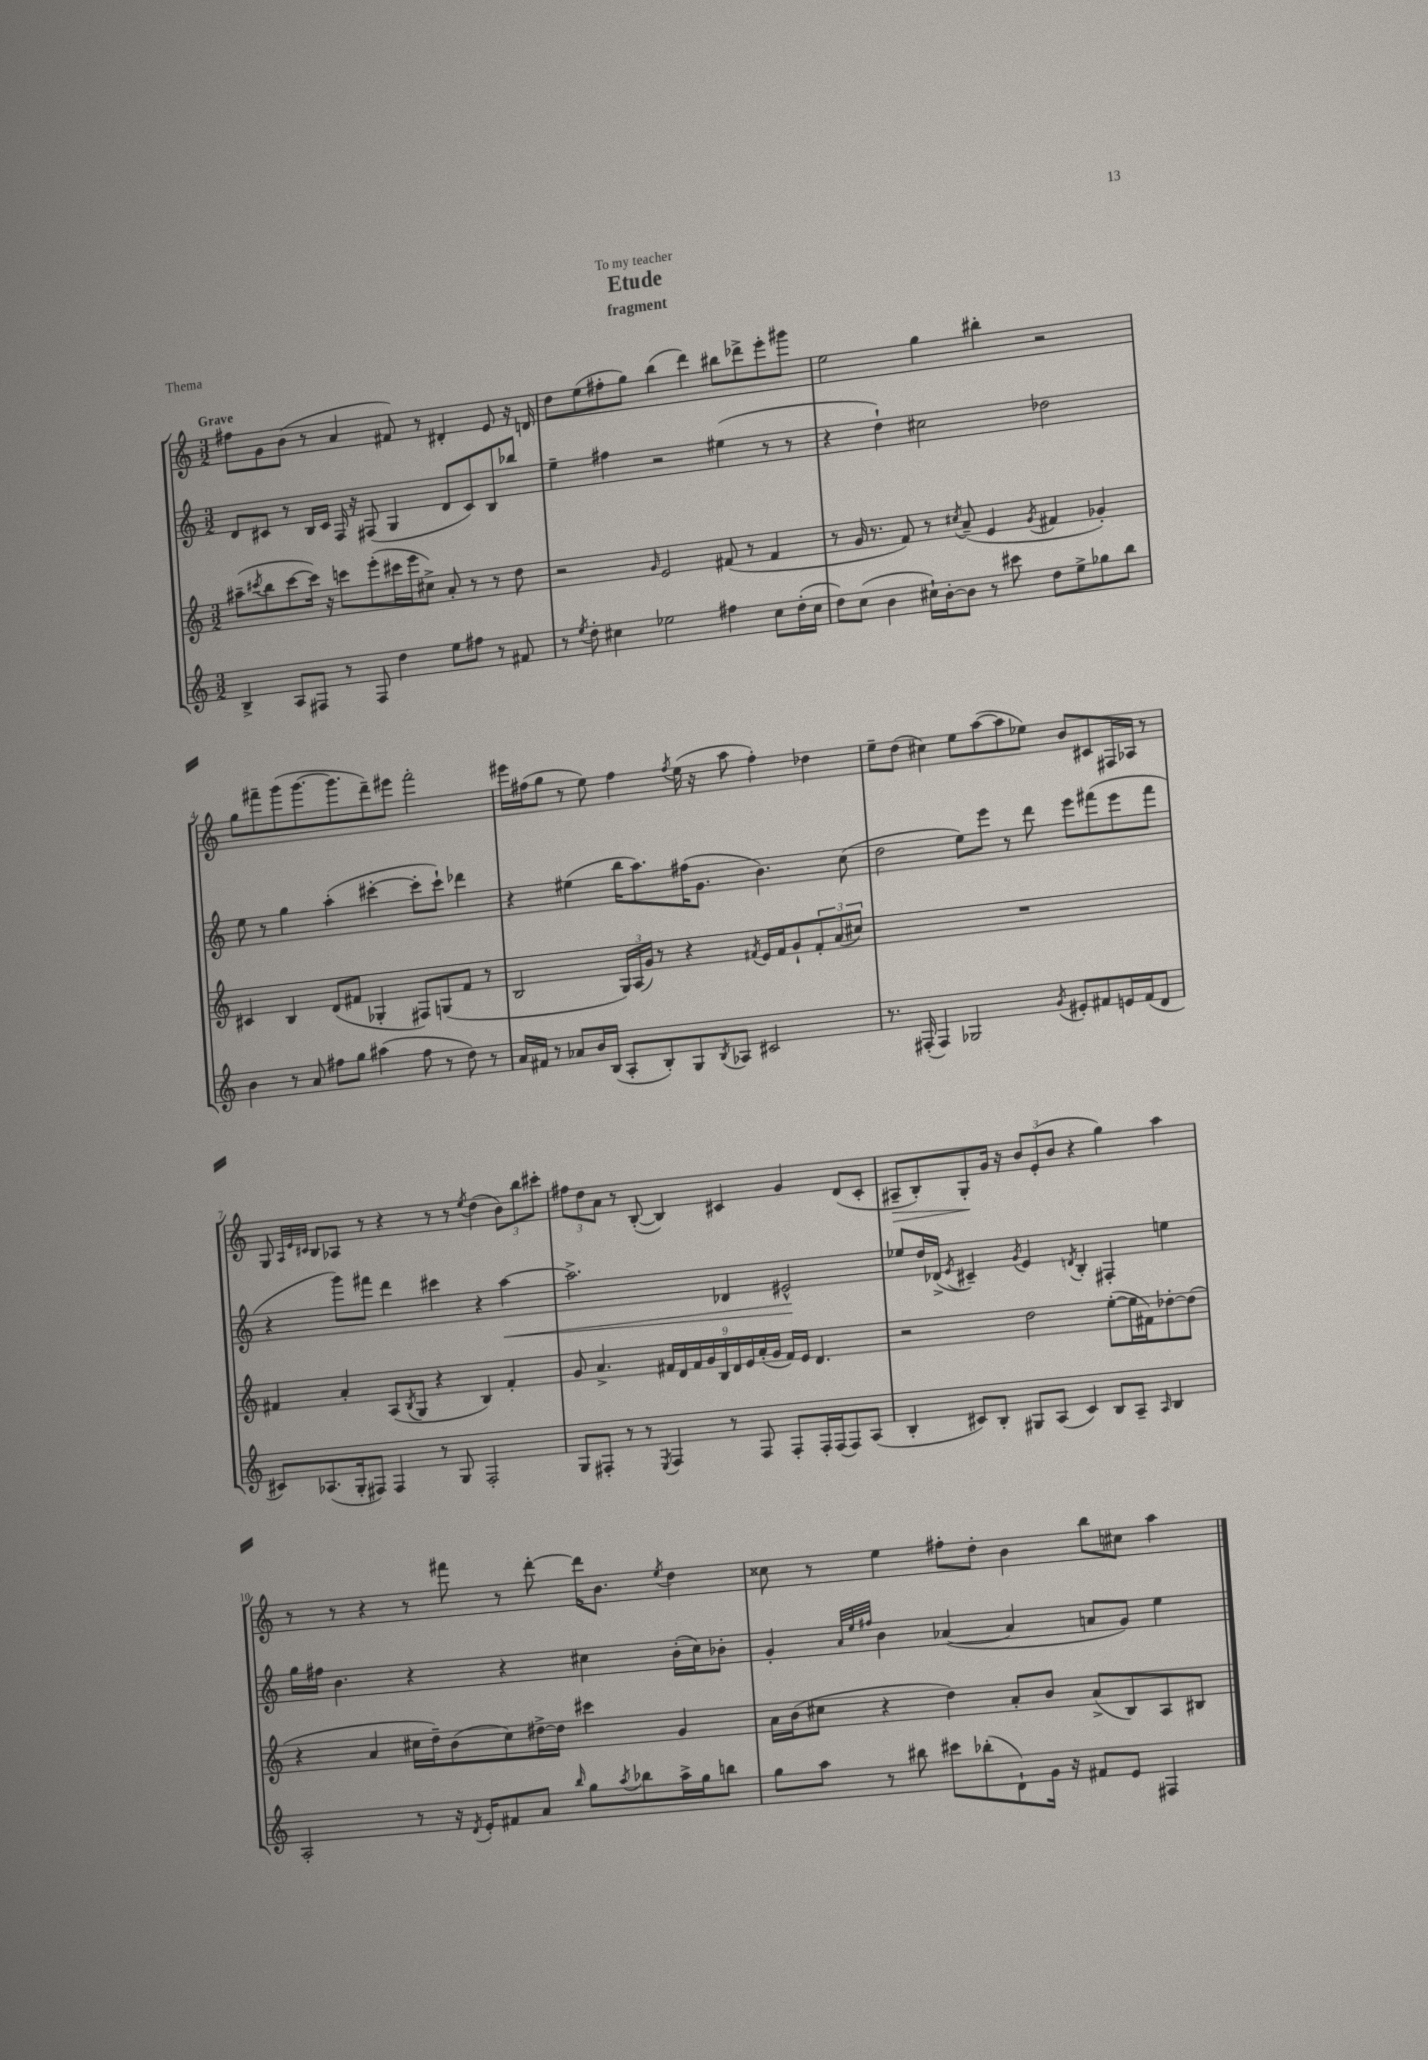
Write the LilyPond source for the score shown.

\header { title = "Etude" subtitle = "fragment" dedication = "To my teacher" piece = "Thema" }
<<
\new StaffGroup <<
\new Staff = "s0" {
    \clef treble \key c \major \numericTimeSignature \time 3/2 \tempo "Grave"
    fis''8 g'8 b'8( r8 a'4 fis'8) r8 dis'4-. e'8 r16 d'16 |
    d''8 e''8( fis''8-. g''8) b''4( d'''4) bis''8 des'''8-> e'''8-. gis'''8 |
    e''2 g''4 bis''4-. r2 |
    g''8 fis'''8-- g'''8( g'''8.~ g'''8. d'''8--) eis'''8 fis'''2-. |
    eis'''16 fis''16( g''8 r8 e''8) fis''4 \acciaccatura { fis''8 } e''16( r16 a''8 fis''4-.) des''4 |
    e''8-- d''8( cis''4) e''8 a''8~( a''8 ees''8) b'8 cis'8 fis16 aes16 r8 |
    g8 \grace { a32 e'32 cis'32 } b8 aes8 r8 r4 r8 r8 \acciaccatura { e''8 } d''4( \tuplet 3/2 { b'8) b''8 cis'''8-. } |
    \tuplet 3/2 { fis''8 d''8 a'8 } r8 b8~-.( b4) cis'4 g'4 d'8( cis'8-. |
    ais8--\> b8-.) g8-.\! g'16 r16 \tuplet 3/2 { b'8 e'8-.( b'8 } r4 g''4) a''4 |
    r8 r8 r4 r8 fis'''8 r8 d'''8~-. d'''16 b'8. \acciaccatura { e''8 } d''4 |
    cisis''8 r8 e''4 fis''8-. d''8-. b'4 b''8 cis''8 a''4 \bar "|." |
}
\new Staff = "s1" {
    \clef treble \key c \major \numericTimeSignature \time 3/2
    d'8 cis'8 r8 b16 cis'16 f16 r16 fis8( g4 d'8 cis'8) b8 bes''8 |
    e''4-- fis''4 r2 eis''4( r8 r8 |
    r4 d''4-!) cis''2 des''2 |
    e''8 r8 g''4 a''4-.( cis'''4~-. cis'''8-. cis'''8-!) des'''4 |
    r4 eis''4( b''16 a''8.) fis''16( g'8. b'4.) c''8( |
    d''2 e''8) e'''8 r8 d'''8 e'''8 fis'''8( e'''8 fis'''8 |
    r4 g'''8) fis'''8 d'''4 cis'''4 r4 a''4~\< |
    a''2.-> des'4 eis'2-^\! |
    ees''8 d''16 des'16->( \acciaccatura { e'8 } cis'4--) \acciaccatura { g'8 } e'4 \acciaccatura { d'8 } b4-. fis4-. e''4 |
    g''16 fis''16 b'4. r4 r4 cis''4 b'16-.( cis''16) bes'8-. |
    g'4-. \grace { a'32 e''32 fis''32 } b'4 aes'4~( aes'4 a'8 g'8) e''4 \bar "|." |
}
\new Staff = "s2" {
    \clef treble \key c \major \numericTimeSignature \time 3/2
    ais''8--( \acciaccatura { cis'''8 } b''8 cis'''8~ cis'''16) r16 c'''8 e'''8-.( cis'''16 e'''16 cis''8->) a'8-. r8 r8 d''8 |
    r2 \grace { g'16 } e'2 fis'8( r8 fis'4 |
    r8 g'16 r8. f'8) r8 \acciaccatura { cis''8 } a'8--( e'4 \acciaccatura { g'8 } fis'4 ges'4-.) |
    cis'4 b4 d'8( fis'8 ges4-. fis8) g8( fis'8 r8 |
    b2 \tuplet 3/2 { g16) a16( g'16) } r8 r4 \acciaccatura { fis'8 } e'16 fis'16 g'8-! \tuplet 3/2 { fis'8-. a'8( cis''8) } |
    R1. |
    fis'4 a'4-. a8( \acciaccatura { b8 } g8 r4 b4) fis'4-. |
    g'8 a'4.-> \tuplet 9/8 { fis'16 d'16 fis'16 g'16 b16 d'16 e'16 a'16-.( g'16 } fis'16) e'16 d'4. |
    r2 d''2 e''8~-.( e''16 fis'16) des''8~-. des''8( |
    r4 a'4 cis''16 d''16--) b'8( cis''8) dis''16~-> dis''16 cis'''4 g'4 |
    a'16 b'16( cis''8 r4 d''4) a'8-. b'8 a'8->( b8) a8 bis8 \bar "|." |
}
\new Staff = "s3" {
    \clef treble \key c \major \numericTimeSignature \time 3/2
    b4-> a8 fis8 r8 fis8 d''4 e''8 fis''8 r8 fis'8 |
    r8 \acciaccatura { e''8 } d''8-. cis''4 ees''2 fis''4 cis''8 d''16-.( cis''16 |
    d''8) c''8( b'4 cis''16-!) b'16~-. b'8 r8 cis'''8 d''8 e''8-> ges''8 b''8 |
    b'4 r8 a'8 fis''8 g''8 ais''4( fis''8 r8 d''8) r8 |
    a'16 fis'16 r8 aes'8 b'16 b16( a8-. b8-.) g8 \acciaccatura { b8 } aes8 cis'2 |
    r8. fis16-.( fis4) ges2 \acciaccatura { g'8 } eis'8-. fis'8 e'16 fis'16( d'8 |
    cis'8) aes8.( g16-. fis8) fis4 r8 g8 fis2-. |
    g8 fis8-. r8 r8 \acciaccatura { e8 } fis4 r8 fis8 fis8-. fis16-. fis16( fis8) a8( |
    b4-. cis'8) b8-. gis8 a8( cis'4) b8 a8-- \grace { a16 } b4 |
    a2-. r8 r16 \acciaccatura { d'8 } e'16-. fis'8 a'8 \grace { b''16 } g''8 \acciaccatura { a''8 } bes''8 a''16-> g''16 b''8 |
    g''8 a''8 r8 bis''8 cis'''8 bes''8-.( d'8-!) g'16 r16 fis'8 e'8 fis4 \bar "|." |
}
>>
>>
